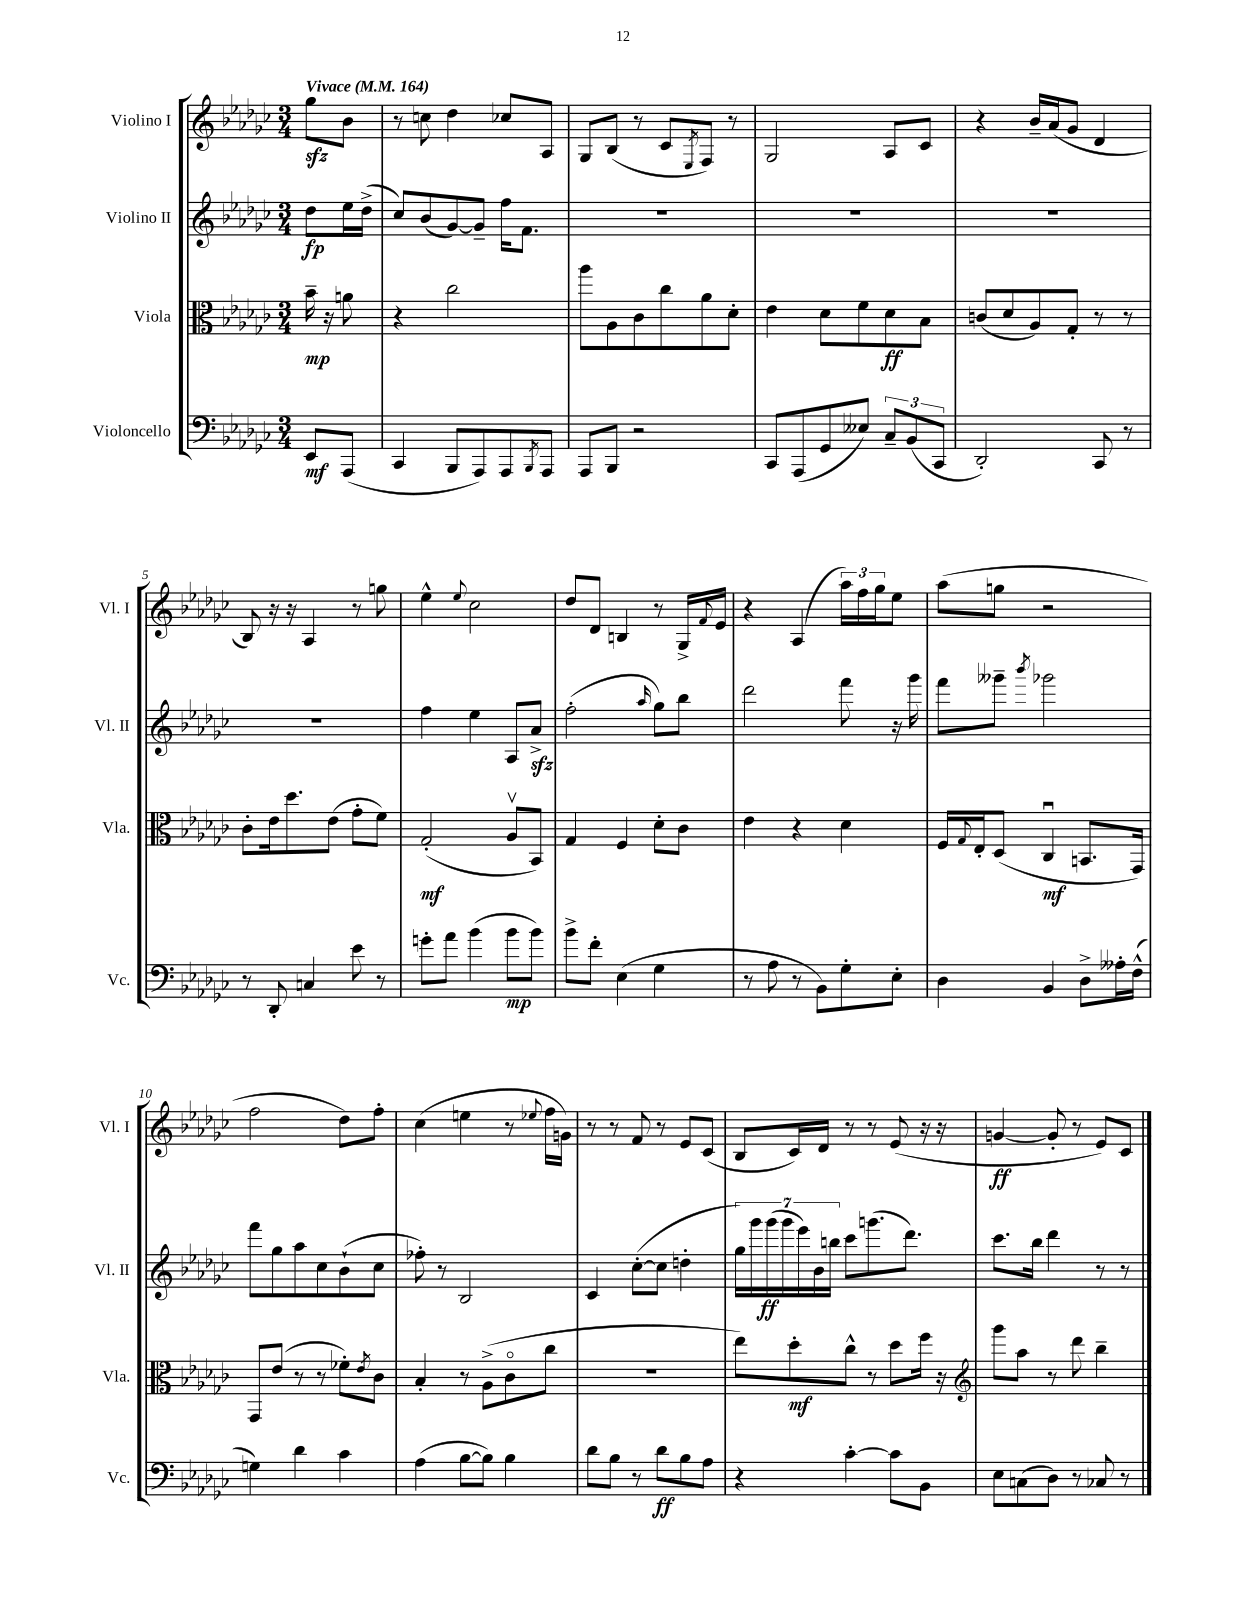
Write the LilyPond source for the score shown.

<<
\new StaffGroup <<
\new Staff = "s0" \with { instrumentName = "Violino I" shortInstrumentName = "Vl. I" } {
    \clef treble \key ges \major \numericTimeSignature \time 3/4 \partial 4 \tempo "Vivace" 4 = 164
    ges''8\sfz bes'8 |
    r8 c''8 des''4 ces''8 aes8 |
    ges8 bes8( r8 ces'8 \acciaccatura { ees8 } f8) r8 |
    ges2 aes8 ces'8 |
    r4 bes'16-- aes'16( ges'8 des'4 |
    bes8) r16 r16 aes4 r8 g''8 |
    ees''4-^ \appoggiatura { ees''8 } ces''2 |
    des''8 des'8 b4 r8 ges16-> \appoggiatura { f'8 } ees'16 |
    r4 aes4( \tuplet 3/2 { aes''16) f''16 ges''16 } ees''8 |
    aes''8( g''8 r2 |
    f''2 des''8) f''8-. |
    ces''4( e''4 r8 \appoggiatura { ees''8 } f''16 g'16) |
    r8 r8 f'8 r8 ees'8 ces'8( |
    bes8 ces'16) des'16 r8 r8 ees'8( r16 r16 |
    g'4~\ff g'8-. r8 ees'8) ces'8 \bar "|." |
}
\new Staff = "s1" \with { instrumentName = "Violino II" shortInstrumentName = "Vl. II" } {
    \clef treble \key ges \major \numericTimeSignature \time 3/4 \partial 4
    des''8\fp ees''16 des''16->( |
    ces''8) bes'8( ges'8~) ges'8-- f''16 f'8. |
    R2. |
    R2. |
    R2. |
    R2. |
    f''4 ees''4 aes8 aes'8->\sfz |
    f''2-.( \grace { aes''16 } ges''8) bes''8 |
    des'''2 f'''8 r16 ges'''16 |
    f'''8 geses'''8-- \acciaccatura { bes'''8 } ges'''2 |
    f'''8 ges''8 aes''8 ces''8 bes'8-!( ces''8 |
    fes''8-.) r8 bes2 |
    ces'4 ces''8~-.( ces''8 d''4-. |
    \tuplet 7/4 { ges''16) ges'''16 ges'''16\ff( ges'''16 ees'''16) bes'16 b''16 } ces'''8 g'''8.( des'''8.) |
    ces'''8. bes''16 des'''4 r8 r8 \bar "|." |
}
\new Staff = "s2" \with { instrumentName = "Viola" shortInstrumentName = "Vla." } {
    \clef alto \key ges \major \numericTimeSignature \time 3/4 \partial 4
    bes'16--\mp r16 a'8 |
    r4 ces''2 |
    aes''8 aes8 ces'8 ces''8 aes'8 des'8-. |
    ees'4 des'8 f'8 des'8\ff bes8 |
    c'8( des'8 aes8) ges8-. r8 r8 |
    ces'8-. ees'16 des''8. ees'8( ges'8-. f'8) |
    ges2-.\mf( aes8\upbow bes,8) |
    ges4 f4 des'8-. ces'8 |
    ees'4 r4 des'4 |
    f16 \appoggiatura { ges8 } ees16-. des8( ces4\downbow\mf b,8. ges,16) |
    ges,8 ees'8( r8 r8 fes'8-.) \acciaccatura { ees'8 } ces'8 |
    bes4-. r8 aes8->( ces'8\flageolet ces''8 |
    R2. |
    ees''8) des''8-.\mf ces''8-^ r8 des''8 f''16 r16 |
    \clef treble ges'''8 aes''8 r8 des'''8 bes''4-- \bar "|." |
}
\new Staff = "s3" \with { instrumentName = "Violoncello" shortInstrumentName = "Vc." } {
    \clef bass \key ges \major \numericTimeSignature \time 3/4 \partial 4
    ees,8\mf aes,,8( |
    ces,4 bes,,8 aes,,8) aes,,8 \acciaccatura { bes,,8 } aes,,8 |
    aes,,8 bes,,8 r2 |
    ces,8 aes,,8( ges,8 eeses8) \tuplet 3/2 { ces8-- bes,8( ces,8 } |
    des,2-.) ces,8 r8 |
    r8 des,8-. c4 ees'8 r8 |
    g'8-. aes'8 bes'4( bes'8\mp bes'8) |
    bes'8-> f'8-. ees4( ges4 |
    r8 aes8 r8 bes,8) ges8-. ees8-. |
    des4 bes,4 des8-> aeses16-. f16-^( |
    g4) des'4 ces'4 |
    aes4( bes8~ bes8) bes4 |
    des'8 bes8 r8 des'8\ff bes8 aes8 |
    r4 ces'4~-. ces'8 bes,8 |
    ees8 c8( des8) r8 ces8 r8 \bar "|." |
}
>>
>>
